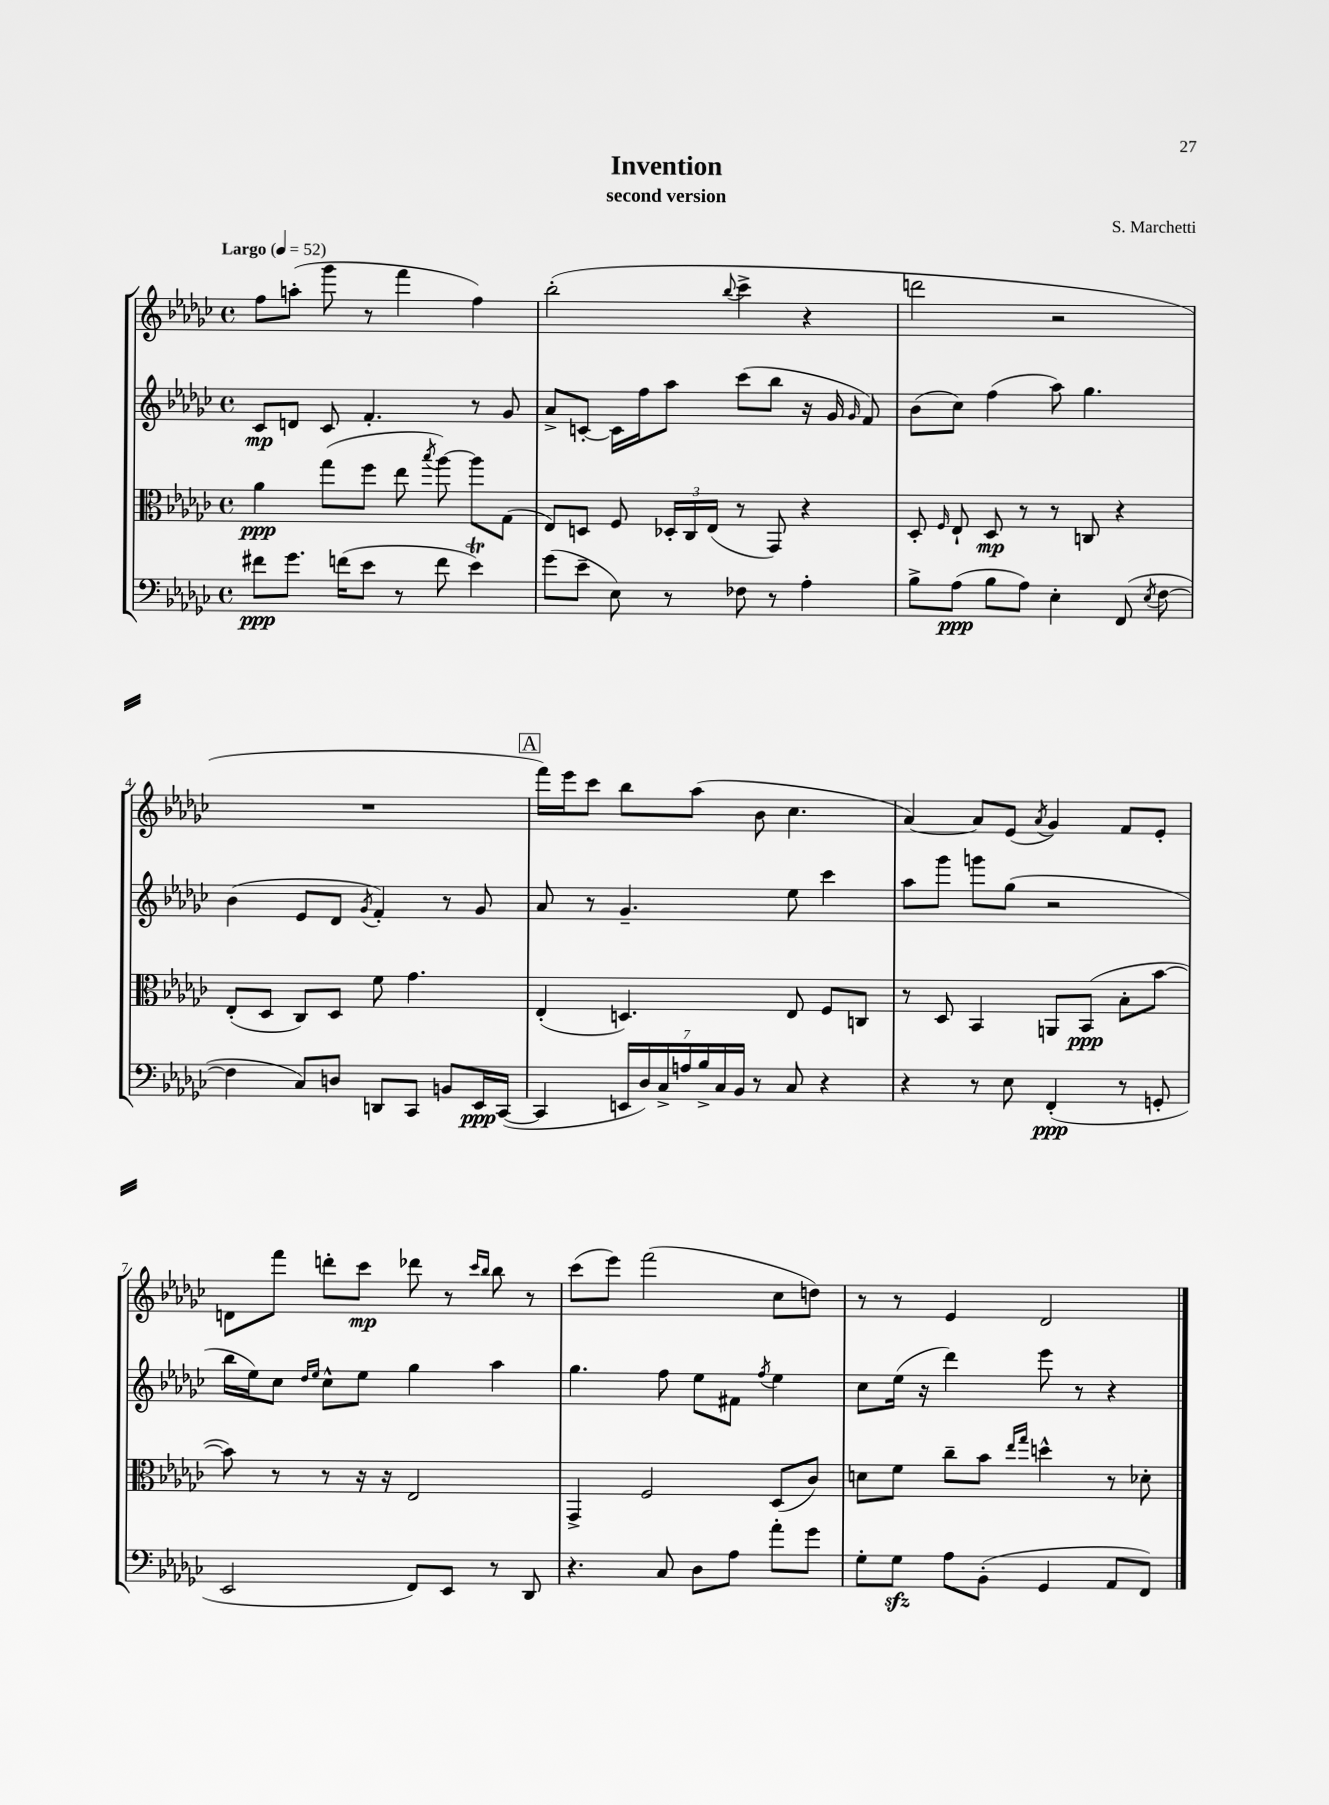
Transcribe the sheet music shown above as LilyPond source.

\header { title = "Invention" composer = "S. Marchetti" subtitle = "second version" }
<<
\new StaffGroup <<
\new Staff = "s0" {
    \clef treble \key ges \major \defaultTimeSignature \time 4/4 \tempo "Largo" 4 = 52
    \autoBeamOff f''8[ a''8]-.( ges'''8 r8 f'''4 f''4) |
    bes''2-.( \appoggiatura { bes''8 } ces'''4-> r4 |
    d'''2 r2 |
    R1 |
    \mark \markup { \box "A" } f'''16[) ees'''16 ces'''8] bes''8[ aes''8]( bes'8 ces''4. |
    aes'4~) aes'8[ ees'8]( \acciaccatura { aes'8 } ges'4) f'8[ ees'8]-. |
    d'8[ f'''8] d'''8[-. ces'''8]\mp des'''8 r8 \grace { ces'''16[ bes''16] } bes''8 r8 |
    ces'''8[( ees'''8]) f'''2( ces''8[ d''8]) |
    r8 r8 ees'4 des'2 \bar "|." |
}
\new Staff = "s1" {
    \clef treble \key ges \major \defaultTimeSignature \time 4/4
    \autoBeamOff ces'8[\mp d'8] ces'8 f'4.-. r8 ges'8 |
    aes'8[-> c'8]~-. c'16[ f''16 aes''8] ces'''8[( bes''8] r16 ges'16 \grace { ges'16 } f'8) |
    bes'8[( ces''8]) f''4( aes''8) ges''4. |
    bes'4( ees'8[ des'8] \acciaccatura { ges'8 } f'4-.) r8 ges'8 |
    \mark \markup { \box "A" } aes'8 r8 ges'4.-- ees''8 ces'''4 |
    aes''8[ ges'''8] g'''8[ ges''8]( r2 |
    bes''16[ ees''16) ces''8] \grace { des''16[ ees''16] } ces''8[-^ ees''8] ges''4 aes''4 |
    ges''4. f''8 ees''8[ fis'8] \acciaccatura { f''8 } ees''4 |
    ces''8[ ees''16]( r16 des'''4) ees'''8 r8 r4 \bar "|." |
}
\new Staff = "s2" {
    \clef alto \key ges \major \defaultTimeSignature \time 4/4
    \autoBeamOff aes'4\ppp ges''8[( f''8] ees''8 \acciaccatura { bes''8 } aes''8~) aes''8[ ges8]( |
    ees8[) d8] f8 \tuplet 3/2 { des16[-. ces16 ees16]( } r8 ges,8) r4 |
    des8-. \grace { f16 } ees8-! des8\mp r8 r8 c8 r4 |
    ees8[-.( des8] ces8[) des8] f'8 ges'4. |
    \mark \markup { \box "A" } ees4-.( d4.) ees8 f8[ c8] |
    r8 des8 bes,4 a,8[ bes,8]\ppp( bes8[-. bes'8]~ |
    bes'8) r8 r8 r16 r16 ees2 |
    ges,4-> f2 des8[( ces'8]) |
    d'8[ f'8] ces''8[-- bes'8] \grace { ees''16[ ges''16] } d''4-^ r8 des'8-. \bar "|." |
}
\new Staff = "s3" {
    \clef bass \key ges \major \defaultTimeSignature \time 4/4
    \autoBeamOff fis'8[\ppp ges'8.] f'16[( ees'8] r8 f'8 ees'4\trill) |
    ges'8[( ees'8]-- ees8) r8 fes8 r8 aes4-. |
    bes8[-> aes8]\ppp( bes8[ aes8]) ees4-. f,8( \acciaccatura { ees8 } f8~ |
    f4 ces8[) d8] d,8[ ces,8] b,8[ ees,16\ppp ces,16]~( |
    \mark \markup { \box "A" } ces,4 \tuplet 7/4 { e,16[ des16) ces16-> a16 bes16-> ces16 bes,16] } r8 ces8 r4 |
    r4 r8 ees8 f,4-.\ppp( r8 g,8-. |
    ees,2 f,8[) ees,8] r8 des,8 |
    r4. ces8 des8[ aes8] aes'8[-. ges'8] |
    ges8[-. ges8]\sfz aes8[ bes,8]-.( ges,4 aes,8[ f,8]) \bar "|." |
}
>>
>>
